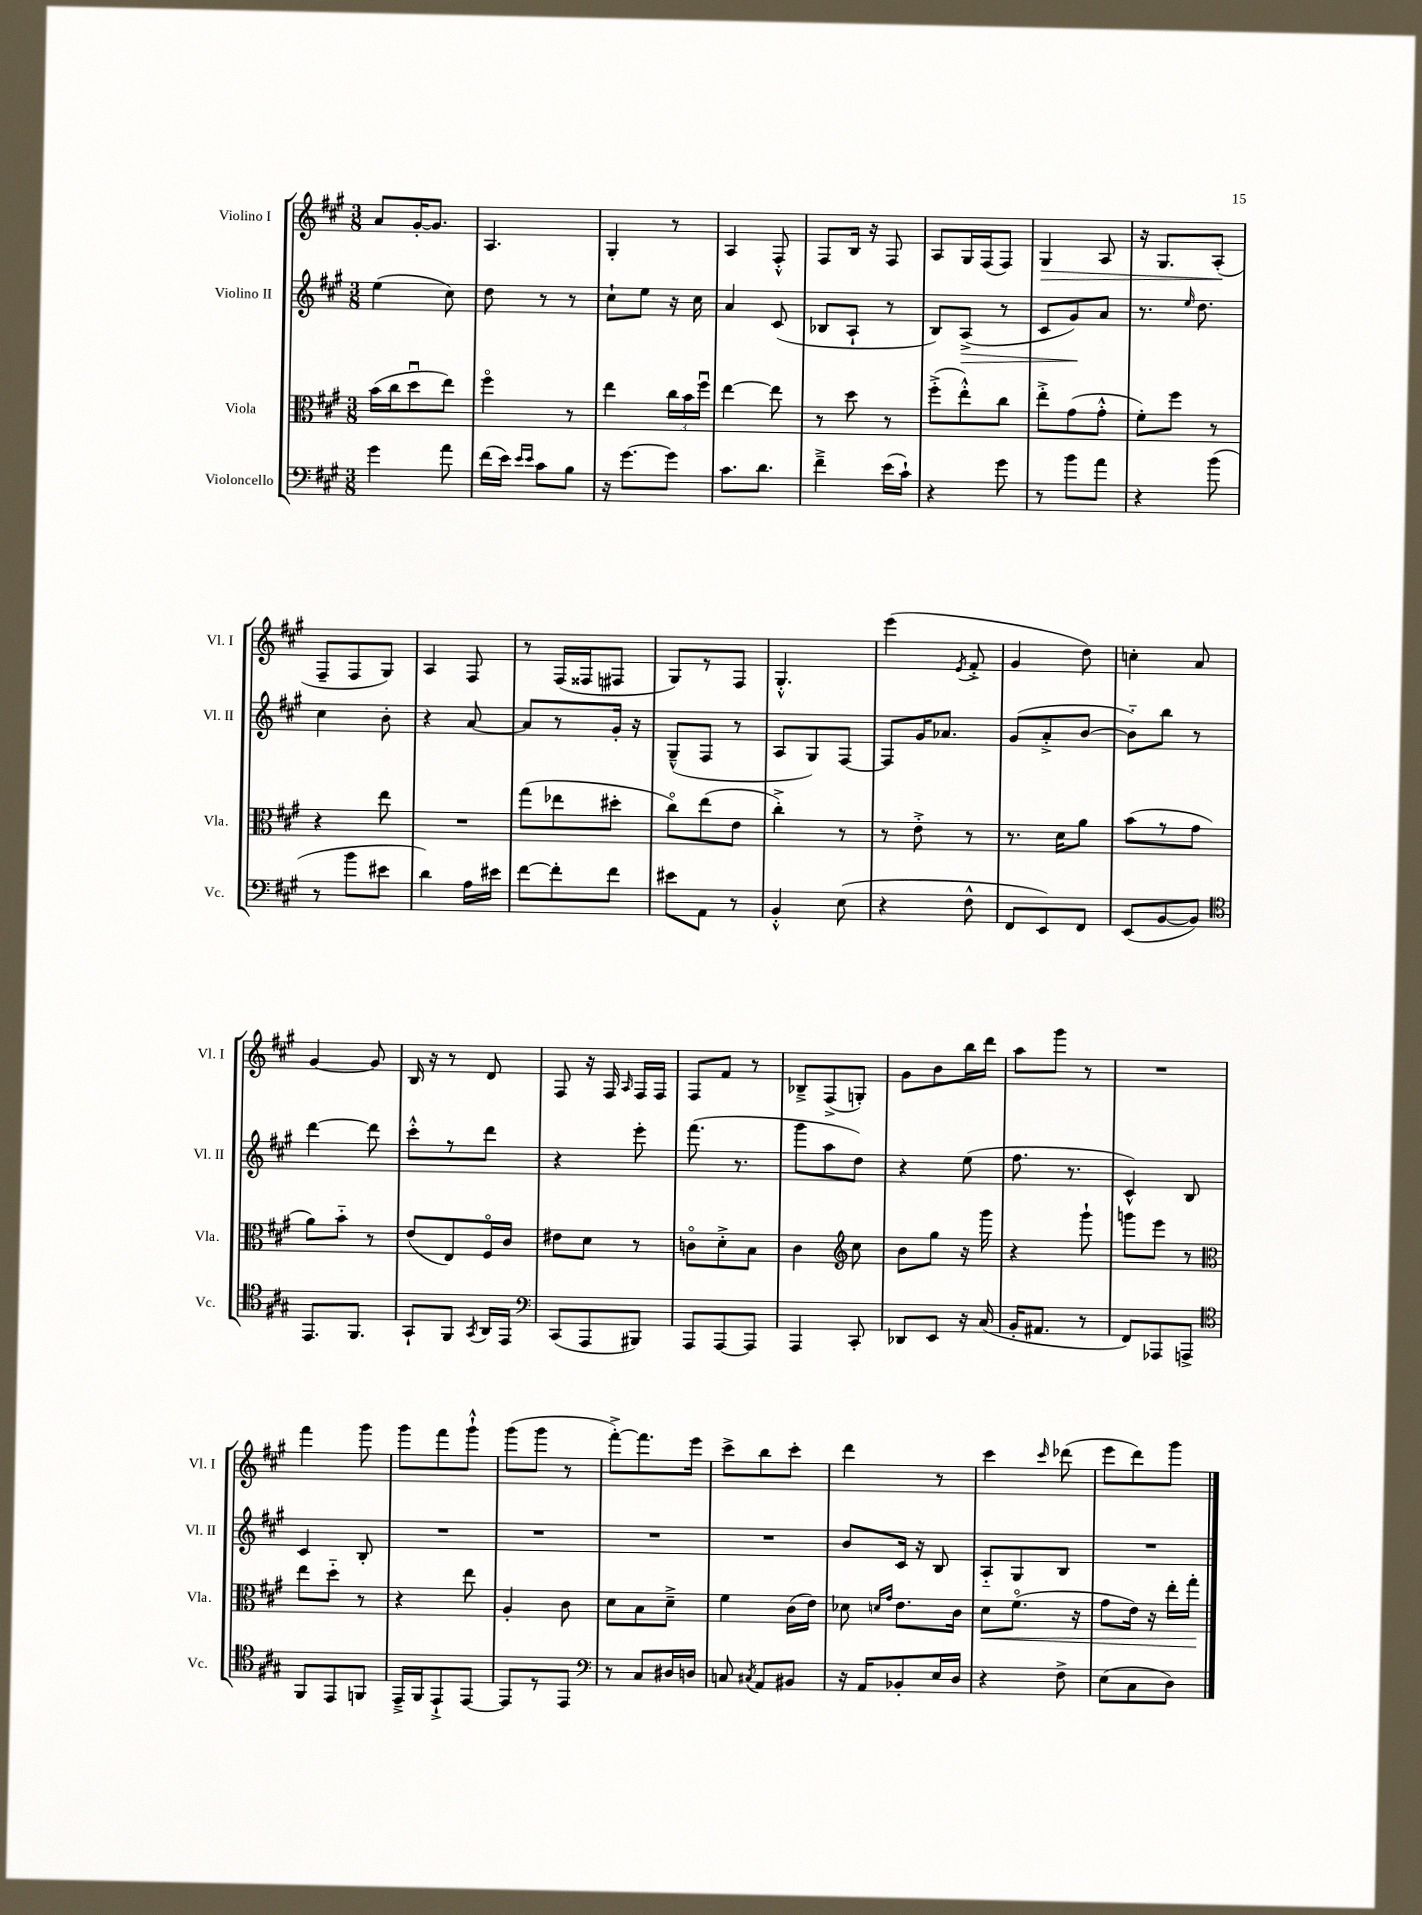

**kern	**kern	**dynam	**kern	**dynam	**kern	**dynam
*part4	*part3	*part3	*part2	*part2	*part1	*part1
*staff4	*staff3	*staff3	*staff2	*staff2	*staff1	*staff1
*I"Violoncello	*I"Viola	*	*I"Violino II	*	*I"Violino I	*
*I'Vc.	*I'Vla.	*	*I'Vl. II	*	*I'Vl. I	*
*clefF4	*clefC3	*	*clefG2	*	*clefG2	*
*k[f#c#g#]	*k[f#c#g#]	*	*k[f#c#g#]	*	*k[f#c#g#]	*
*M3/8	*M3/8	*	*M3/8	*	*M3/8	*
=1	=1	=1	=1	=1	=1	=1
4g#\	(16b\LL	.	(4ee\	.	8a/L	.
.	16cc#\J	.	.	.	.	.
.	8ddu\	.	.	.	[16g#'/K	.
.	.	.	.	.	8.g#/J]	.
8a\	8ee\J)	.	8cc#\)	.	.	.
=2	=2	=2	=2	=2	=2	=2
(16f#\LL	4ff#\	.	8dd\	.	4.A/	.
16e\JJ)	.	.	.	.	.	.
16qqe/LL	.	.	.	.	.	.
16qqe/JJ	.	.	.	.	.	.
8c#\L	.	.	8r	.	.	.
8B\J	8r	.	8r	.	.	.
=3	=3	=3	=3	=3	=3	=3
16r	4ee\	.	8cc#`\L	.	4G#'/	.
[8.g#\L	.	.	.	.	.	.
.	.	.	8ee\J	.	.	.
8g#\J]	24cc#\LL	.	16r	.	8r	.
.	24b\	.	.	.	.	.
.	.	.	16cc#\	.	.	.
.	24ff#u\JJ	.	.	.	.	.
=4	=4	=4	=4	=4	=4	=4
8.c#\L	[4ee\	.	4a/	.	4A/	.
8.d\J	.	.	.	.	.	.
.	8ee\]	.	(8c#/	.	8F#'^^/	.
=5	=5	=5	=5	=5	=5	=5
4f#~^\	8r	.	8B-X/L	.	8F#/L	.
.	8dd\	.	8A`/J	.	16B/Jk	.
.	.	.	.	.	16r	.
(16e\LL	8r	.	8r	.	8F#/	.
16c#`\JJ)	.	.	.	.	.	.
=6	=6	=6	=6	=6	=6	=6
4r	(8ff#'^\L	.	8B/L)	.	8A/L	.
!	!	!	!	!LO:HP:b	!	!
.	8ee'^^\)	.	(8A^/J	>	16G#/L	.
.	.	.	.	.	(16F#/J	.
8g#\	8cc#\J	.	8r	.	8F#/J)	.
=7	=7	=7	=7	=7	=7	=7
!	!	!	!	!	!	!LO:HP:b
8r	8ee'^\L	.	8c#/L	.	4G#/	>
8b\L	(8g#\	.	8g#/)	.	.	.
8a\J	8g#'^^\J	.	8a/J	]	8A/	.
=8	=8	=8	=8	=8	=8	=8
4r	8f#'\L)	.	8.r	.	16r	.
.	.	.	.	.	8.G#/L	.
.	8ff#\J	.	.	.	.	.
.	.	.	16qqee/	.	.	.
.	.	.	8.dd\	.	.	.
(8b\	8r	.	.	.	(8A'/J	.
.	.	.	.	.	.	]
!!LO:LB:g=z
=9	=9	=9	=9	=9	=9	=9
8r	4r	.	4cc#\	.	8F#~/L	.
8b\L	.	.	.	.	8F#/	.
8e#X\J	8ee\	.	8b'\	.	8G#/J)	.
=10	=10	=10	=10	=10	=10	=10
4d\)	4.r	.	4r	.	4A/	.
16A\LL	.	.	[8a/	.	8F#/	.
16e#X\JJ	.	.	.	.	.	.
=11	=11	=11	=11	=11	=11	=11
[8f#\L	(8gg#\L	.	8a/L]	.	8r	.
8f#'\]	8ee-X\	.	8r	.	(16F#/LL	.
.	.	.	.	.	16F##X/J	.
8f#\J	8dd#X'\J	.	16g#'/Jk	.	8F#X/J	.
.	.	.	16r	.	.	.
=12	=12	=12	=12	=12	=12	=12
8e#X\L	8cc#\L)	.	(8G#~^^/L	.	8G#/L)	.
8AA\J	(8ee\	.	8F#/J	.	8r	.
8r	8e\J	.	8r	.	8F#/J	.
=13	=13	=13	=13	=13	=13	=13
4BB'^^/	4cc#'^\)	.	8A/L	.	4.G#'^^/	.
.	.	.	8G#/)	.	.	.
(8E\	8r	.	[8F#/J	.	.	.
=14	=14	=14	=14	=14	=14	=14
4r	8r	.	8F#/L]	.	(4eee\	.
.	8e'^\	.	16g#/K	.	.	.
.	.	.	8.a-X/J	.	.	.
.	.	.	.	.	8qe/	.
8F#^^\	8r	.	.	.	8f#'^/	.
=15	=15	=15	=15	=15	=15	=15
8FF#/L	8.r	.	(8g#/L	.	4g#/	.
8EE/)	.	.	8a'^/	.	.	.
.	16d\KL	.	.	.	.	.
8FF#/J	8a\J	.	[8b/J	.	8dd\)	.
=16	=16	=16	=16	=16	=16	=16
(8EE/L	(8b\L	.	8b\L])	.	4ccn'\	.
[8BB/	8r	.	8bb\J	.	.	.
8BB/J])	8g#\J	.	8r	.	8a/	.
!!LO:LB:g=z
=17	=17	=17	=17	=17	=17	=17
*clefC4	*	*	*	*	*	*
8.EE/L	8a\L)	.	[4ddd\	.	[4g#/	.
.	8b\J	.	.	.	.	.
8.FF#/J	.	.	.	.	.	.
.	8r	.	8ddd\]	.	8g#/]	.
=18	=18	=18	=18	=18	=18	=18
8GG#`/L	(8e/L	.	8ccc#'^^\L	.	16B/	.
.	.	.	.	.	16r	.
8FF#/J	8E/)	.	8r	.	8r	.
8qGG#/	.	.	.	.	.	.
16AA/LL	16F#/L	.	8ddd\J	.	8d/	.
16EE/JJ	16c#/JJ	.	.	.	.	.
=19	=19	=19	=19	=19	=19	=19
*clefF4	*	*	*	*	*	*
(8CC#/L	8e#X\L	.	4r	.	8F#/	.
8AAA/	8d\J	.	.	.	16r	.
.	.	.	.	.	16F#/	.
.	.	.	.	.	16qqA/	.
8BBB#X/J)	8r	.	8eee'\	.	16F#/LL	.
.	.	.	.	.	16F#/JJ	.
=20	=20	=20	=20	=20	=20	=20
8AAA/L	8cn\L	.	(8.fff#\	.	8F#/L	.
[8AAA/	8d'^\	.	.	.	8f#/J	.
.	.	.	8.r	.	.	.
8AAA/J]	8B\J	.	.	.	8r	.
=21	=21	=21	=21	=21	=21	=21
4AAA/	4c#\	.	8ggg#\L	.	8B-X~^/L	.
.	.	.	8aa\	.	(8F#^/	.
*	*clefG2	*	*	*	*	*
8CC#'/	8cc#\	.	8dd\J)	.	8Gn'/J)	.
=22	=22	=22	=22	=22	=22	=22
8DD-X/L	8b\L	.	4r	.	8g#\L	.
8EE/J	8gg#\J	.	.	.	8b\	.
16r	16r	.	(8ee\	.	16bb\L	.
(16C#/	16ggg#\	.	.	.	16ddd\JJ	.
=23	=23	=23	=23	=23	=23	=23
16BB'/KL	4r	.	8.ff#\	.	8aa\L	.
8.AA#X/J	.	.	.	.	.	.
.	.	.	.	.	8ggg#\J	.
.	.	.	8.r	.	.	.
8r	8ggg#`\	.	.	.	8r	.
=24	=24	=24	=24	=24	=24	=24
8FF#/L)	8gggn\L	.	4c#^^/)	.	4.r	.
8AAA-X/	8eee\J	.	.	.	.	.
8AAAn^/J	8r	.	8B/	.	.	.
!!LO:LB:g=z
=25	=25	=25	=25	=25	=25	=25
*clefC4	*clefC3	*	*	*	*	*
8FF#/L	8ee\L	.	4c#/	.	4fff#\	.
8EE/	8dd\J	.	.	.	.	.
8FFn/J	8r	.	8B'/	.	8ggg#\	.
=26	=26	=26	=26	=26	=26	=26
16EE~^/LL	4r	.	4.r	.	8ggg#\L	.
16FF#/J	.	.	.	.	.	.
8EE`^/	.	.	.	.	8fff#\	.
[8EE/J	8ee\	.	.	.	8ggg#`^^\J	.
=27	=27	=27	=27	=27	=27	=27
8EE/L]	4A'/	.	4.r	.	(8ggg#\L	.
8r	.	.	.	.	8ggg#\J	.
8EE/J	8c#\	.	.	.	8r	.
=28	=28	=28	=28	=28	=28	=28
*clefF4	*	*	*	*	*	*
8r	8d\L	.	4.r	.	[8fff#'^\L)	.
8C#/L	8B\	.	.	.	8.fff#\]	.
16D#X/L	8d~^\J	.	.	.	.	.
16Dn/JJ	.	.	.	.	16eee\Jk	.
=29	=29	=29	=29	=29	=29	=29
8Cn/	4f#\	.	4.r	.	8ccc#^\L	.
8qC#X/	.	.	.	.	.	.
8AA/L	.	.	.	.	8bb\	.
8BB#X/J	(16c#\LL	.	.	.	8ccc#'\J	.
.	16e\JJ)	.	.	.	.	.
=30	=30	=30	=30	=30	=30	=30
16r	8d-X\	.	8b/L	.	4ddd\	.
16AA/KL	.	.	.	.	.	.
.	16qqdn/LL	.	.	.	.	.
.	16qqg#/JJ	.	.	.	.	.
8BB-X'/	8.e\L	.	16c#/Jk	.	.	.
.	.	.	16r	.	.	.
16E/L	.	.	8B/	.	8r	.
16D/JJ	16c#\Jk	.	.	.	.	.
=31	=31	=31	=31	=31	=31	=31
!	!	!LO:HP:b	!	!	!	!
4r	8d\L	<	8A/L	.	4ccc#\	.
.	(8.f#\J	.	8G#/	.	.	.
.	.	.	.	.	16qqccc#/	.
8F#^\	.	.	8B/J	.	(8ddd-X\	.
.	16r	.	.	.	.	.
=32	=32	=32	=32	=32	=32	=32
(8E\L	8g#\L	.	4.r	.	8eee\L	.
8C#\	16e\Jk)	.	.	.	8ddd\)	.
.	16r	.	.	.	.	.
8D\J)	16ee'\LL	.	.	.	8ggg#\J	.
.	16gg#'\JJ	.	.	.	.	.
.	.	[	.	.	.	.
==	==	==	==	==	==	==
*-	*-	*-	*-	*-	*-	*-
